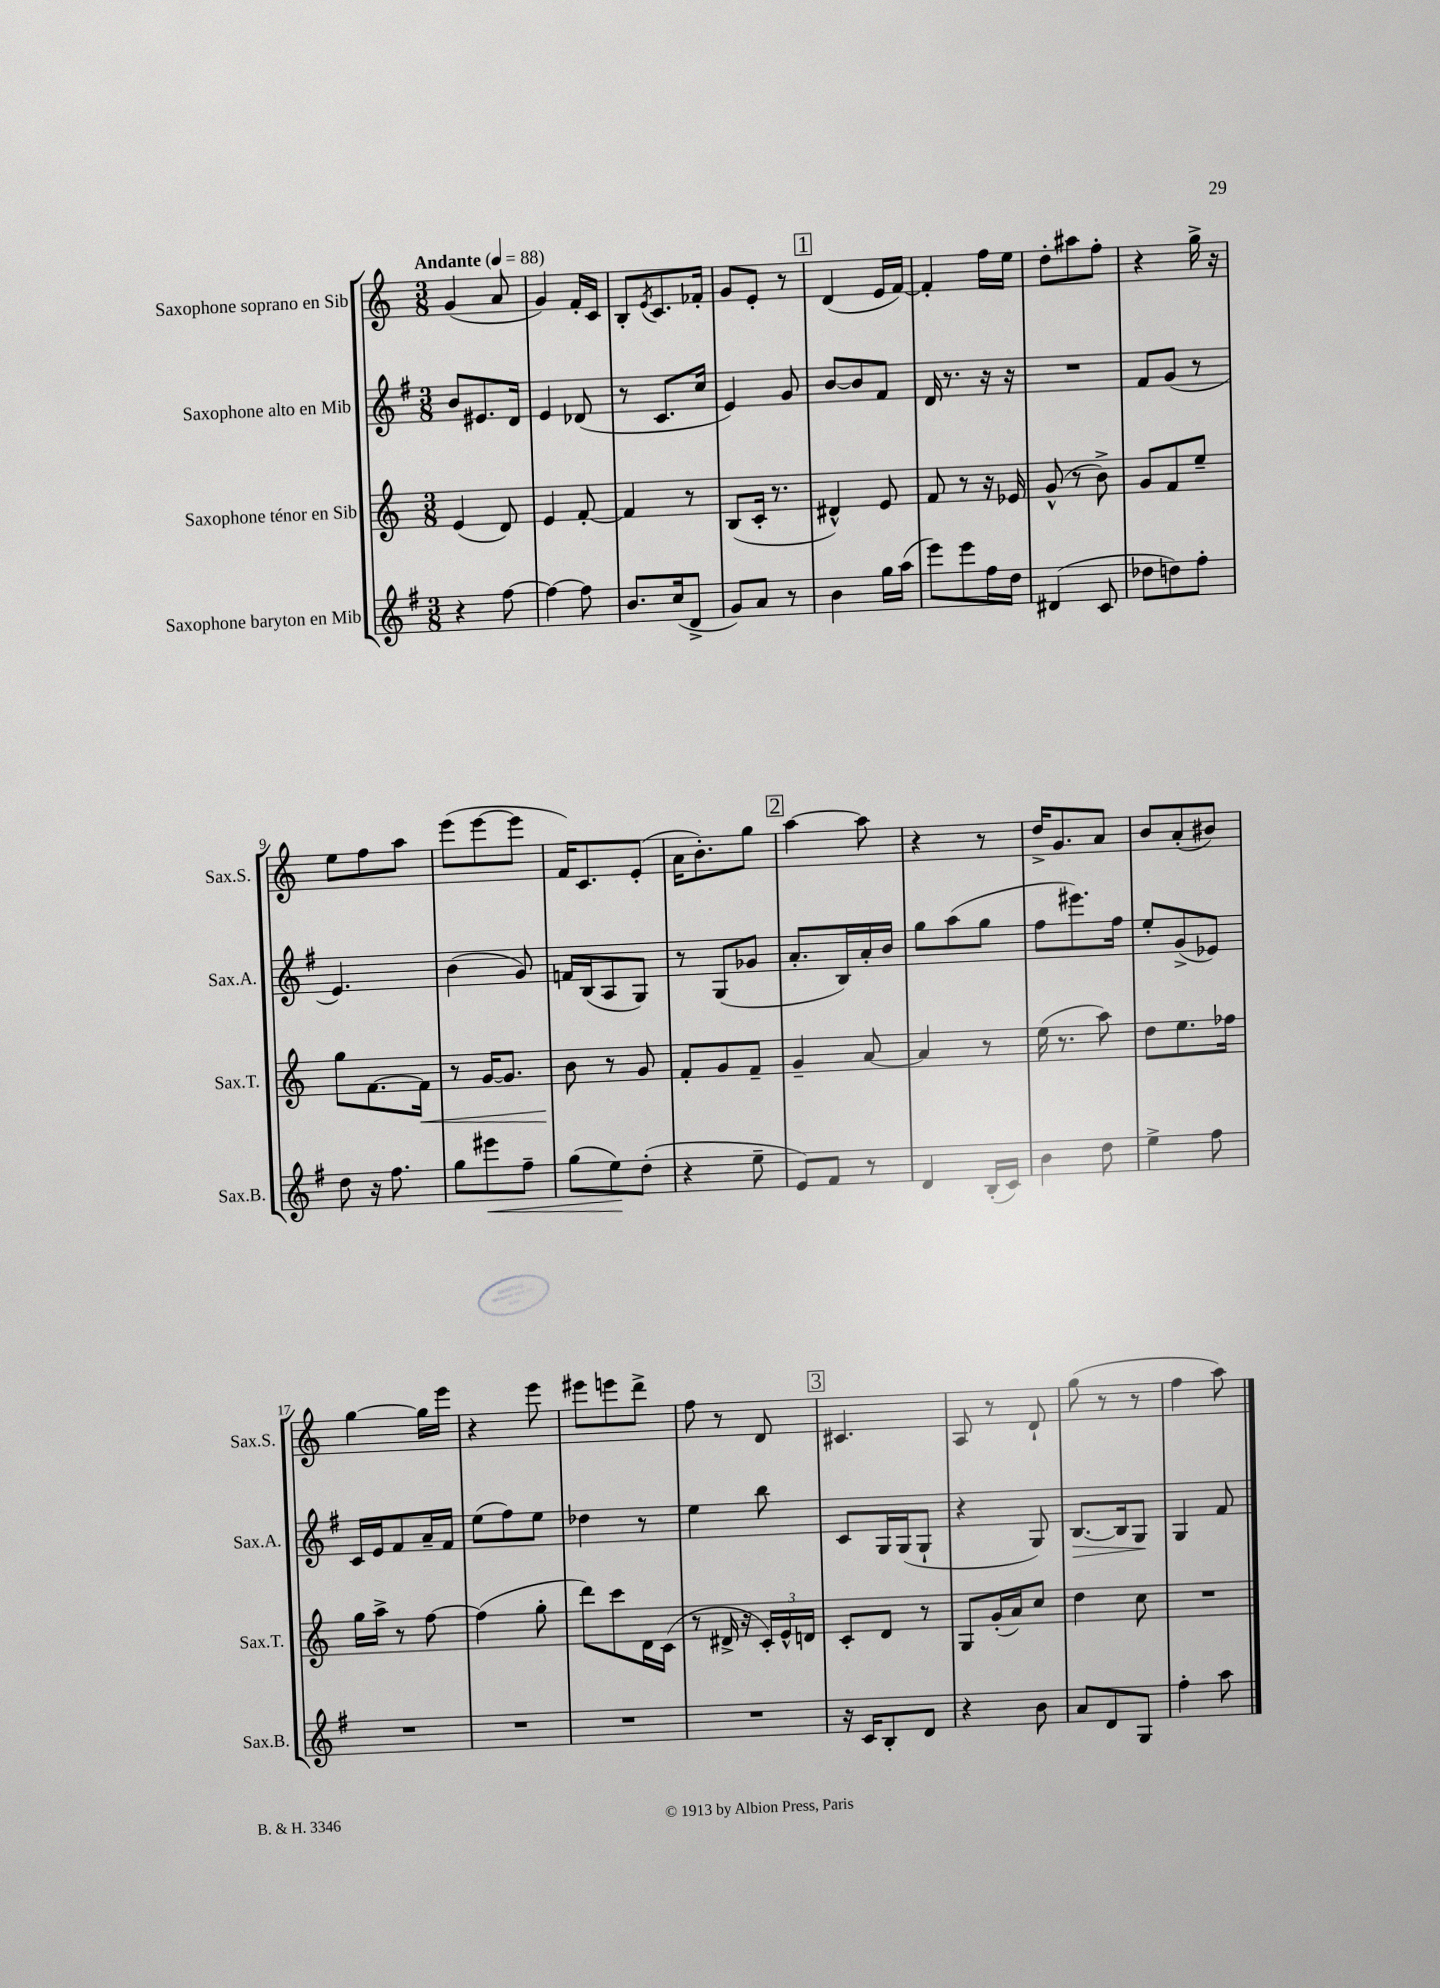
<<
\new StaffGroup <<
\new Staff = "s0" \with { instrumentName = "Saxophone soprano en Sib" shortInstrumentName = "Sax.S." } {
    \clef treble \key c \major \numericTimeSignature \time 3/8 \tempo "Andante" 4 = 88
    g'4( a'8 |
    g'4) f'16-. c'16 |
    b8-. \acciaccatura { e'8 } c'8. fes'16-. |
    g'8 e'8-. r8 |
    \mark \markup { \box "1" } d'4( e'16 f'16~) |
    f'4-. f''16 e''16 |
    d''8-. ais''8 f''8-. |
    r4 g''16-> r16 |
    e''8 f''8 a''8 |
    e'''8( e'''8~ e'''8 |
    f'16) c'8. e'8-.( |
    a'16 b'8.-.) g''8 |
    \mark \markup { \box "2" } a''4~ a''8 |
    r4 r8 |
    d''16-> g'8. a'8 |
    b'8 a'8-.( bis'8) |
    g''4~ g''16 e'''16 |
    r4 e'''8 |
    eis'''8 e'''8 d'''8-> |
    f''8 r8 d'8 |
    \mark \markup { \box "3" } cis'4. |
    a8 r8 d'8-! |
    g''8( r8 r8 |
    f''4 a''8) \bar "|." |
}
\new Staff = "s1" \with { instrumentName = "Saxophone alto en Mib" shortInstrumentName = "Sax.A." } {
    \clef treble \key g \major \numericTimeSignature \time 3/8
    b'8 eis'8. d'16 |
    e'4 des'8( |
    r8 c'8. c''16 |
    e'4) g'8 |
    \mark \markup { \box "1" } b'8~ b'8 fis'8 |
    d'16 r8. r16 r16 |
    R4. |
    fis'8 g'8( r8 |
    e'4.) |
    b'4( g'8) |
    f'16 b16( a8 g8) |
    r8 g8( ges'8 |
    \mark \markup { \box "2" } a'8.-. b16) a'16-. b'16 |
    g''8 a''8( g''8 |
    fis''8 eis'''8.) fis''16 |
    e''8-. g'8->( ees'8) |
    c'16 e'16 fis'8 a'16-- fis'16 |
    e''8( fis''8) e''8 |
    des''4 r8 |
    e''4 b''8 |
    \mark \markup { \box "3" } c'8 g16 g16( g8-! |
    r4 g8) |
    b8.~\> b16 g8\! |
    g4 fis'8 \bar "|." |
}
\new Staff = "s2" \with { instrumentName = "Saxophone ténor en Sib" shortInstrumentName = "Sax.T." } {
    \clef treble \key c \major \numericTimeSignature \time 3/8
    e'4( d'8) |
    e'4 f'8~-. |
    f'4 r8 |
    b8( c'16-. r8. |
    \mark \markup { \box "1" } dis'4-^) e'8 |
    f'8 r8 r16 ees'16 |
    g'8-^( r8 b'8->) |
    g'8 f'8 e''8-- |
    g''8 f'8.~ f'16\< |
    r8 g'16~ g'8. |
    b'8\! r8 g'8 |
    f'8-. g'8 f'8-- |
    \mark \markup { \box "2" } g'4-- a'8~ |
    a'4 r8 |
    e''16( r8. a''8) |
    d''8 e''8. fes''16 |
    g''16 a''16-> r8 f''8~ |
    f''4( g''8-. |
    d'''8) c'''8 d'16 c'16( |
    r8 dis'16-> r16 \tuplet 3/2 { c'16-.) e'16-^ d'16 } |
    \mark \markup { \box "3" } c'8-. d'8 r8 |
    g8 g'16-.( a'16) c''8 |
    d''4 c''8 |
    R4. \bar "|." |
}
\new Staff = "s3" \with { instrumentName = "Saxophone baryton en Mib" shortInstrumentName = "Sax.B." } {
    \clef treble \key g \major \numericTimeSignature \time 3/8
    r4 fis''8~ |
    fis''4~ fis''8 |
    b'8. c''16( d'8-> |
    g'8) a'8 r8 |
    \mark \markup { \box "1" } b'4 g''16 a''16( |
    e'''8) e'''8 fis''16 d''16 |
    dis'4( c'8 |
    des''8 d''8) fis''8-. |
    d''8 r16 fis''8. |
    g''8 eis'''8\< fis''8-- |
    g''8( e''8\!) d''8-.( |
    r4 e''8-- |
    \mark \markup { \box "2" } e'8) fis'8 r8 |
    d'4 b16-.( c'16) |
    b'4 d''8 |
    e''4-> fis''8 |
    R4. |
    R4. |
    R4. |
    R4. |
    \mark \markup { \box "3" } r16 c'16 b8-. d'8 |
    r4 b'8 |
    a'8 d'8 g8 |
    fis''4-. a''8 \bar "|." |
}
>>
>>
